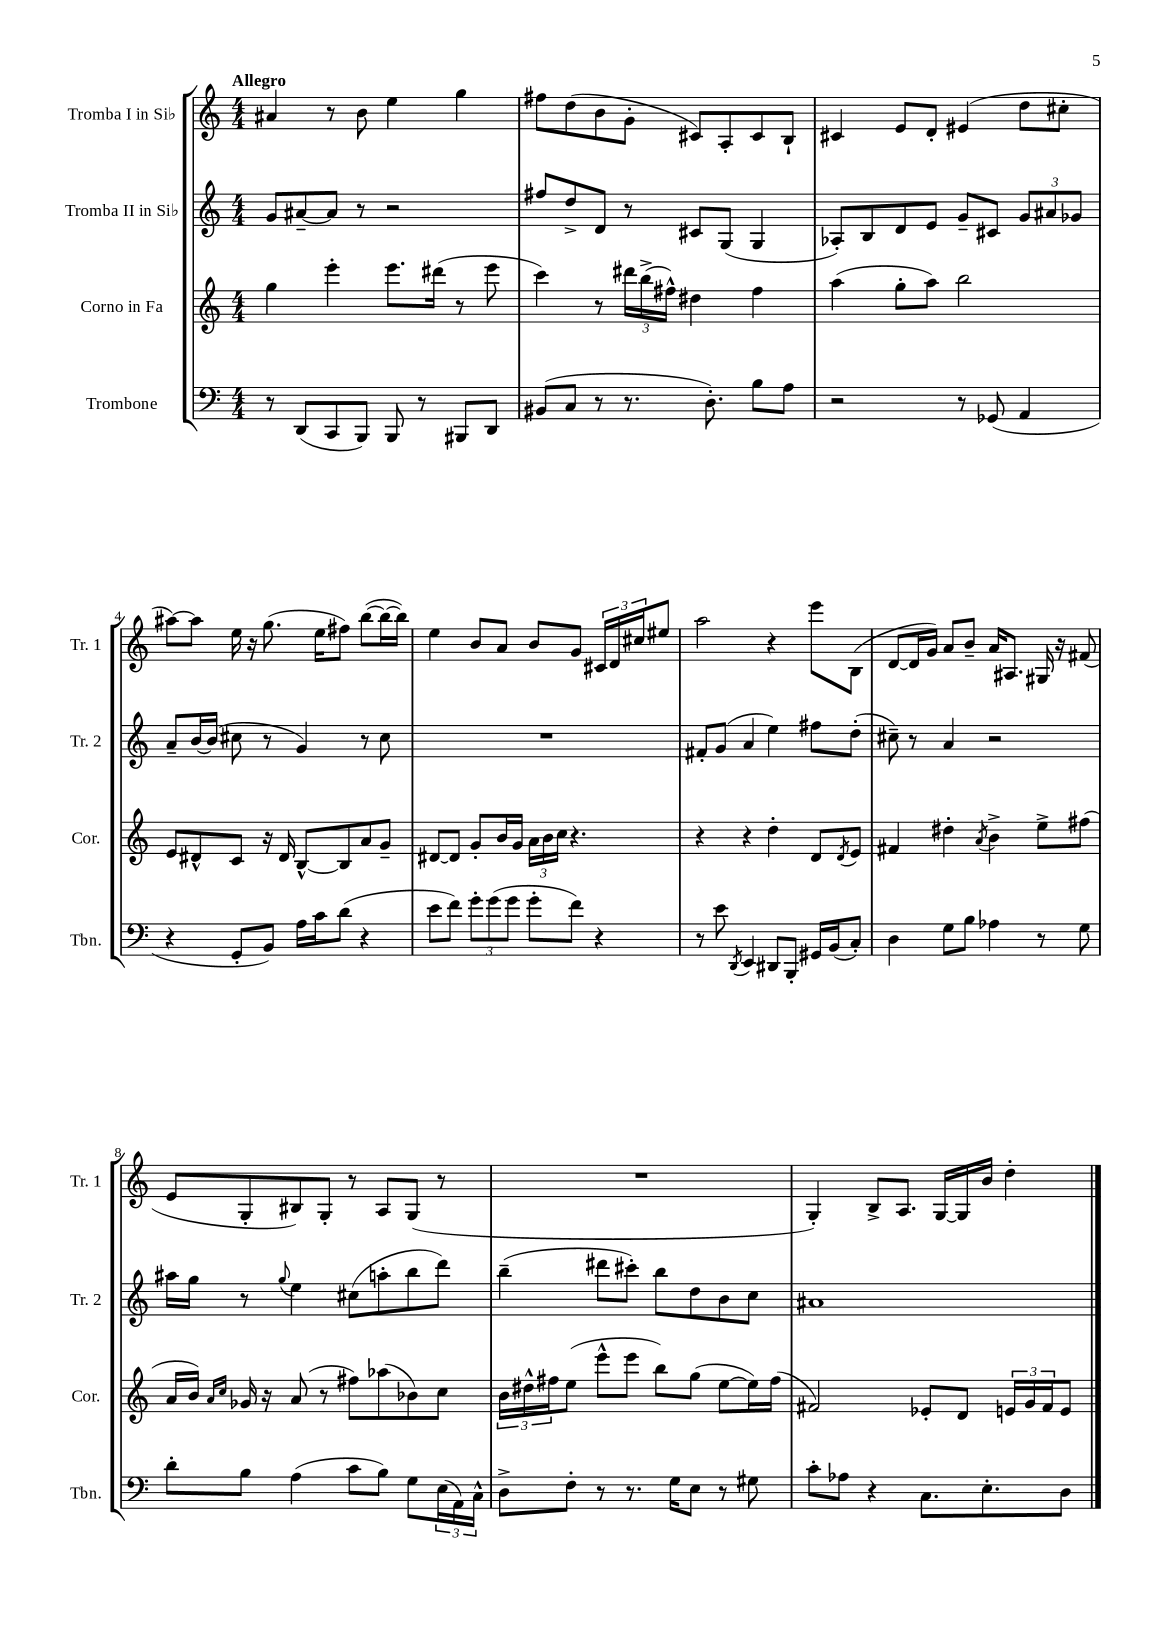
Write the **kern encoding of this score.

**kern	**kern	**kern	**kern
*staff4	*staff3	*staff2	*staff1
*clefF4	*clefG2	*clefG2	*clefG2
*k[]	*k[]	*k[]	*k[]
*M4/4	*M4/4	*M4/4	*M4/4
8r	4gg	8g	4a#
(8DD	.	[8a#~	.
8CC	4eee'	8a#]	8r
8BBB)	.	8r	8b
8BBB	8.eee	2r	4ee
8r	.	.	.
.	(16ddd#	.	.
8BBB#	8r	.	4gg
8DD	8eee	.	.
=	=	=	=
(8BB#	4ccc)	8ff#	8ff#
8C	.	8dd^	(8dd
8r	8r	8d	8b
8.r	24ddd#	8r	8g'
.	(24bb^	.	.
.	24ff#^^)	.	.
.	4dd#	8c#	8c#)
8.D')	.	.	.
.	.	(8G	8A'
8B	4ff#	4G	8c#
8A	.	.	8B`
=	=	=	=
2r	(4aa	8A-')	4c#
.	.	8B	.
.	8gg'	8d	8e
.	8aa)	8e	8d'
8r	2bb	8g~	(4e#
(8GG-	.	8c#	.
4AA	.	12g	8dd
.	.	12a#	.
.	.	.	8cc#'
.	.	12g-	.
=	=	=	=
4r	8e	8a~	[8aa#)
.	8d#^^	[16b	8aa#]
.	.	(16b]	.
8GG'	8c	8cc#	16ee
.	.	.	16r
8BB)	16r	8r	(8.gg
.	16d#	.	.
16A	[8B^^	4g)	.
16c	.	.	16ee
(8d	8B]	.	8ff#)
4r	8a	8r	([8bb
.	8g~	8cc#	16bb_
.	.	.	16bb])
=	=	=	=
8e	[8d#	1r	4ee
8f)	8d#]	.	.
12g'	8g'	.	8b
(12g	.	.	.
.	16b	.	8a
12g	.	.	.
.	16g	.	.
8g'	24a	.	8b
.	24b	.	.
.	24cc	.	.
8f)	4.r	.	8g
4r	.	.	24c#
.	.	.	24d
.	.	.	24cc#
.	.	.	8ee#
=	=	=	=
8r	4r	8f#'	2aa
8e	.	(8g	.
8qDD	.	.	.
4EE	4r	4a	.
8DD#	4dd'	4ee)	4r
8BBB'	.	.	.
16GG#	8d	8ff#	8eee
(16BB	.	.	.
.	8qd	.	.
8C')	8e	(8dd'	(8B
=	=	=	=
4D	4f#	8cc#~)	[8d
.	.	8r	16d]
.	.	.	16g)
8G	4dd#'	4a	8a
8B	.	.	8b~
.	8qa	.	.
4A-	4b^	2r	16a
.	.	.	8.A#
8r	8ee^	.	16G#
.	.	.	16r
8G	(8ff#	.	(8f#
=	=	=	=
8d'	16a	16aa#	8e
.	16b)	16gg	.
.	16qqa	.	.
.	16qqcc	.	.
8B	16g-	8r	8G'
.	16r	.	.
.	.	8qqgg	.
(4A	(8a	4ee	8B#)
.	8r	.	8G'
8c	8ff#)	(8cc#	8r
8B)	(8aa-	8aa'	8A
8G	8b-)	8bb	(8G
(24E	8cc	8ddd)	8r
24AA)	.	.	.
24C^^	.	.	.
=	=	=	=
8D^	24b	(4bb~	1r
.	24dd#^^	.	.
.	24ff#	.	.
8F'	(8ee	.	.
8r	8eee^^	8ddd#	.
8.r	8eee	8ccc#')	.
.	8bb)	8bb	.
16G	.	.	.
8E	(8gg	8dd	.
8r	[8ee	8b	.
8G#	16ee])	8cc	.
.	(16ff#	.	.
=	=	=	=
8c'	2f#)	1a#	4G')
8A-	.	.	.
4r	.	.	8B^
.	.	.	8.A
8.C	8e-'	.	.
.	.	.	[16G
.	8d	.	16G]
8.E'	.	.	16b
.	24e	.	4dd'
.	24g	.	.
.	24f#	.	.
8D	8e	.	.
==	==	==	==
*-	*-	*-	*-
